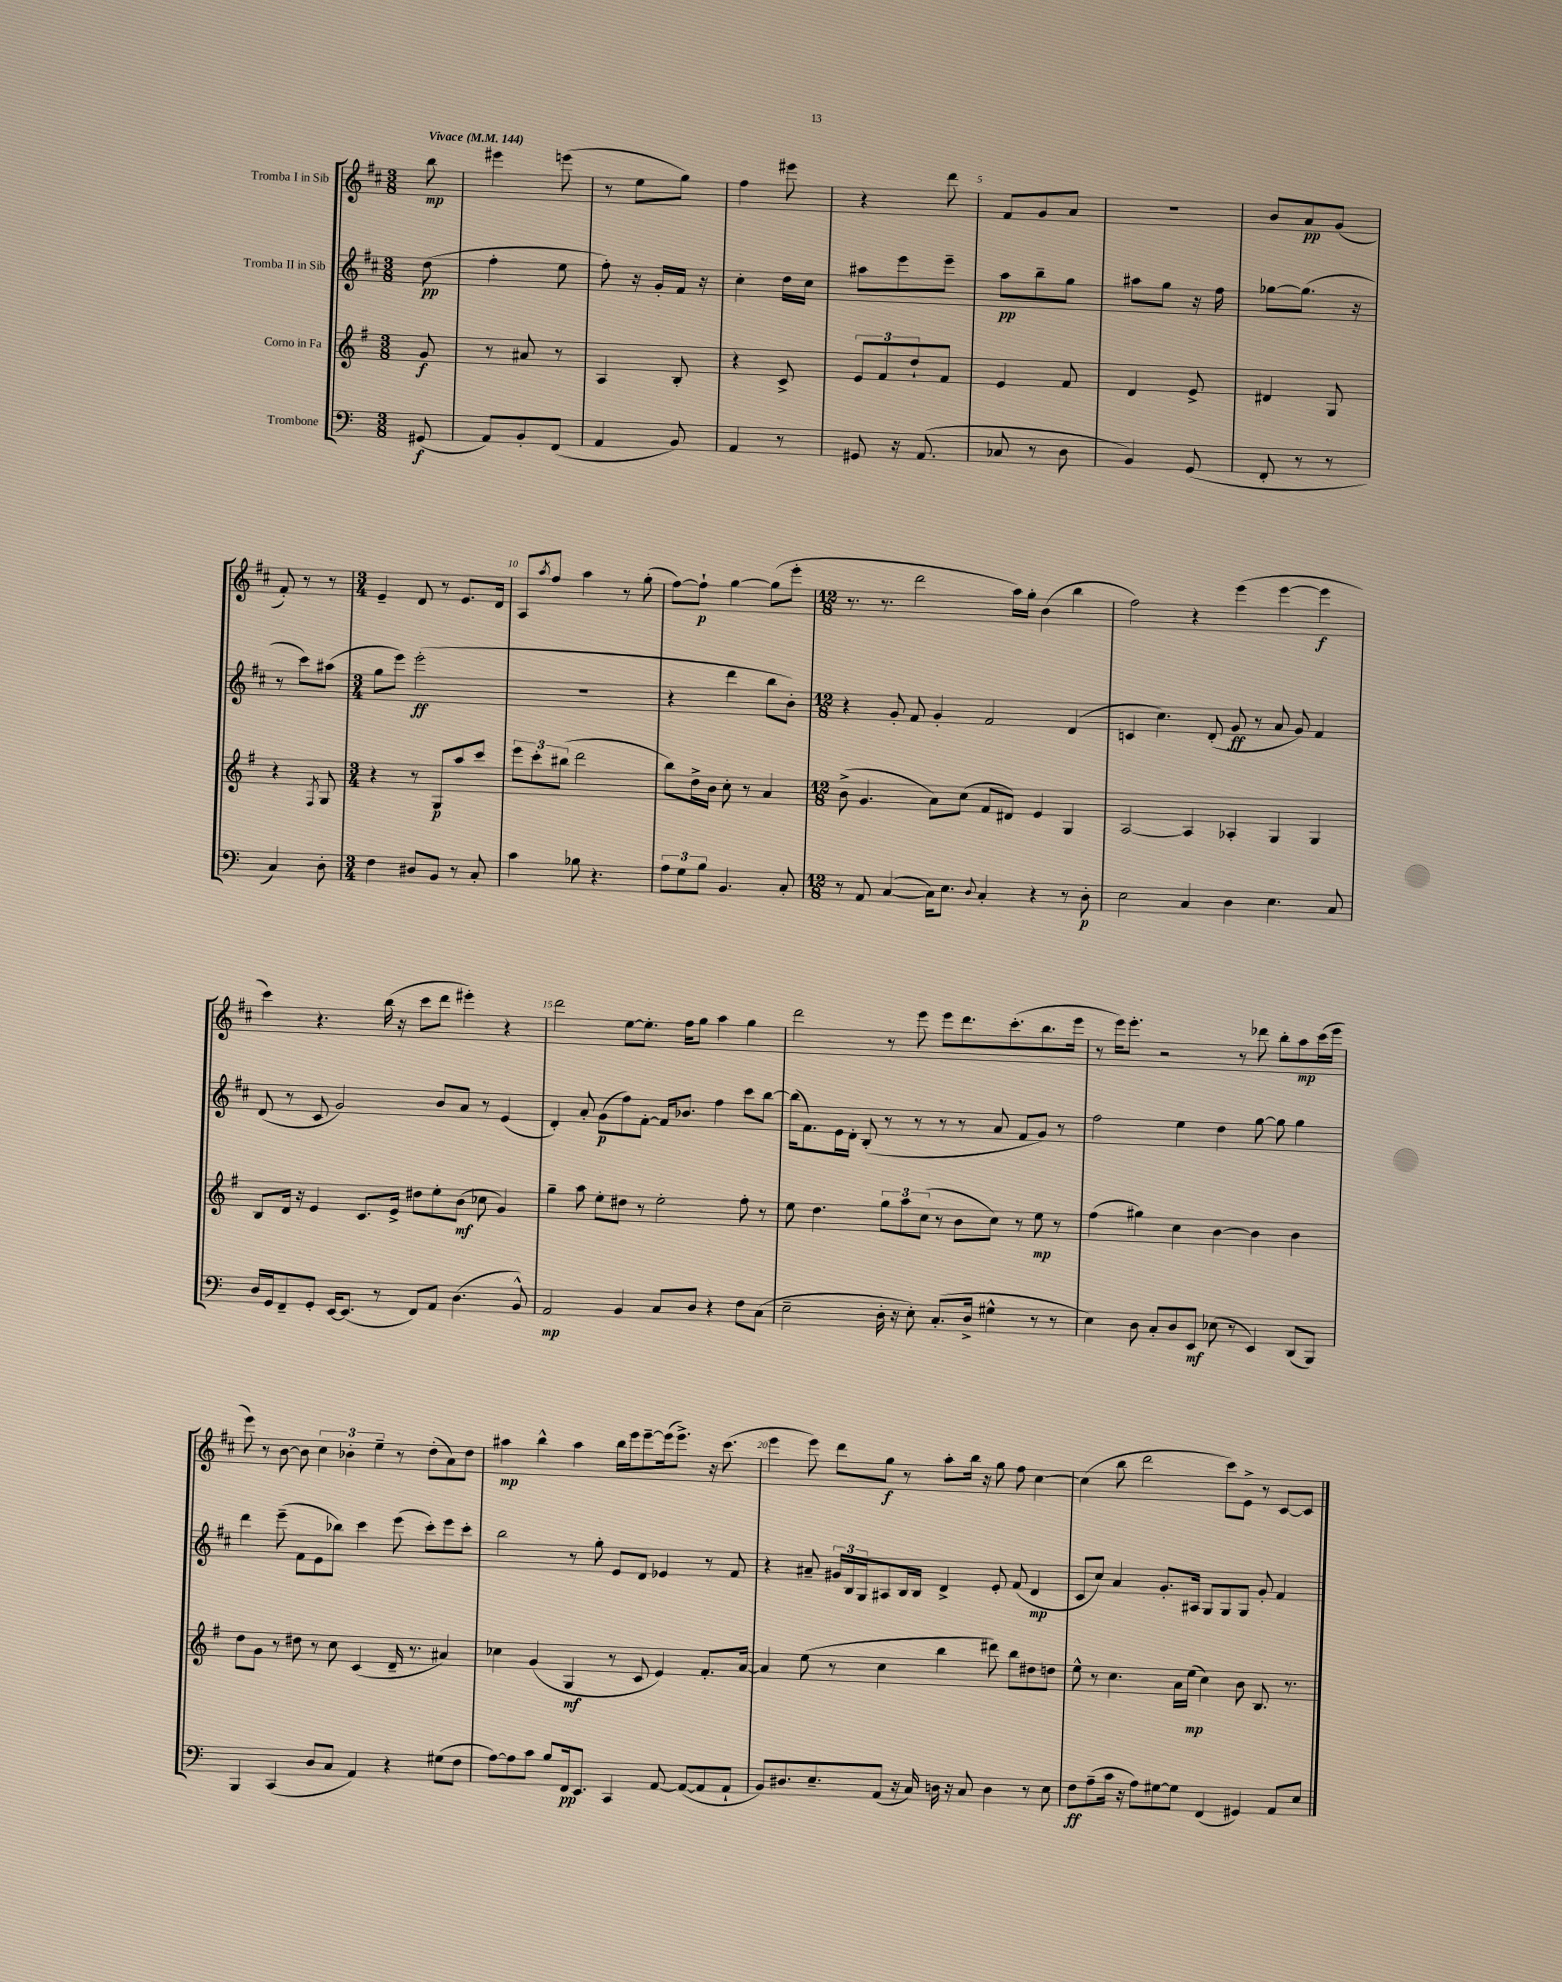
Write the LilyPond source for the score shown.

<<
\new StaffGroup <<
\new Staff = "s0" \with { instrumentName = "Tromba I in Sib" } {
    \clef treble \key d \major \numericTimeSignature \time 3/8 \partial 8 \tempo "Vivace" 4 = 144
    b''8\mp |
    eis'''4 e'''8( |
    r8 e''8 g''8) |
    fis''4 eis'''8 |
    r4 d'''8 |
    fis'8 g'8 a'8 |
    R4. |
    b'8 a'8\pp g'8( |
    fis'8-.) r8 r8 |
    \numericTimeSignature \time 3/4 e'4-- d'8 r8 e'8. d'16 |
    a8 \acciaccatura { a''8 } fis''8 a''4 r8 g''8-.( |
    fis''8~) fis''8-!\p g''4~ g''8( e'''8-. |
    \numericTimeSignature \time 12/8 r8. r8. d'''2 a''16) g''16-. b'4( b''4 |
    fis''2) r4 e'''4( e'''4~ e'''4\f |
    cis'''4) r4. b''16( r16 cis'''8 d'''8 eis'''4-.) r4 |
    d'''2 e''8~ e''8.-. fis''16 g''8 a''4 g''4 |
    d'''2 r8 e'''8 e'''8 d'''8. cis'''8.-.( b''8. e'''16 |
    r8 e'''16) e'''8.-. r2 r8 des'''8 b''8-. a''8\mp cis'''16( e'''16 |
    e'''8) r8 b'8~ b'8 \tuplet 3/2 { cis''4 bes'4-. e''4-- } r8 d''8-.( a'8) d''8 |
    ais''4\mp b''4-^ ais''4 b''16 e'''16 e'''8~-- e'''16( e'''8.->) r16 cis'''8.( |
    e'''4 e'''8) d'''8 g''8\f r8 a''8-. b''16 r16 g''8 fis''8 cis''4~ |
    cis''4( b''8 d'''2 cis'''8) e'8-> r8 cis'8~ cis'8 \bar "|." |
}
\new Staff = "s1" \with { instrumentName = "Tromba II in Sib" } {
    \clef treble \key d \major \numericTimeSignature \time 3/8 \partial 8
    d''8\pp( |
    fis''4-. e''8 |
    fis''8-.) r16 g'16-. fis'16 r16 |
    cis''4-. d''16 cis''16 |
    ais''8 e'''8 e'''8-- |
    a''8\pp b''8-- g''8 |
    ais''8 g''8 r16 fis''16 |
    ges''8~ ges''8.( r16 |
    r8 cis'''8) ais''8( |
    \numericTimeSignature \time 3/4 g''8 e'''8) e'''2-.\ff( |
    R2. |
    r4 d'''4 b''8 b'8-.) |
    \numericTimeSignature \time 12/8 r4 g'8-. fis'8 g'4-. fis'2 d'4( |
    c'4 cis''4.) d'8-.( g'8\ff r8 a'8 g'8) fis'4 |
    d'8( r8 cis'8 g'2) b'8 a'8 r8 e'4( |
    d'4-.) a'8-. g'8\p( fis''8) fis'8~-. fis'16 bes'8. fis''4 cis'''8 b''8~ |
    b''16( fis'8.) e'16 d'16-. b8-.( r8 r8 r8 r8 a'8 fis'8 g'8) r8 |
    fis''2 e''4 d''4 g''8~ g''8 g''4 |
    d'''4 e'''8--( fis'8 e'8 bes''8) cis'''4 e'''8( cis'''8-.) e'''8 cis'''8-. |
    b''2 r8 g''8-. e'8 d'8 ees'4 r8 fis'8 |
    r4 ais'8-- \tuplet 3/2 { gis'16 b16 g16 } ais8 b16 b16 d'4-> e'8-. fis'8( d'4\mp |
    cis'8 cis''8) a'4 g'8.-. ais16 g8 g8 g8 g'8-. fis'4 \bar "|." |
}
\new Staff = "s2" \with { instrumentName = "Corno in Fa" } {
    \clef treble \key g \major \numericTimeSignature \time 3/8 \partial 8
    g'8\f |
    r8 ais'8 r8 |
    a4 b8-. |
    r4 c'8-> |
    \tuplet 3/2 { e'8 fis'8 d''8-! } fis'8 |
    e'4 fis'8 |
    d'4 e'8-> |
    dis'4 g8 |
    r4 \acciaccatura { fis8 } g8 |
    \numericTimeSignature \time 3/4 r4 r8 g8\p a''8 c'''8 |
    \tuplet 3/2 { e'''8 c'''8-. bis''8( } d'''2 |
    b''8) d''16-> b'16 c''8-. r8 a'4 |
    \numericTimeSignature \time 12/8 b'8->( g'4. a'8) c''8( fis'8 dis'8) e'4 g4 |
    a2~ a4 aes4-. g4 g4 |
    b8 d'16 r16 e'4 c'8. e'16-> dis''8 e''8-. b'8\mf( ces''8 g'4) |
    g''4-- a''8 e''8-. dis''8 r8 e''2-. fis''8-. r8 |
    e''8 d''4. \tuplet 3/2 { g''8 a''8 c''8( } r8 b'8 c''8) r8 e''8\mp r8 |
    fis''4( gis''4) c''4 b'4~ b'4 b'4 |
    d''8 g'8 r8 dis''8 r8 c''8 c'4( d'16-- r8. ais'4) |
    ces''4 g'4( g4\mf r8 c'8 e'4) fis'8.-. a'16~ |
    a'4 e''8( r8 c''4 b''4 dis'''8) b''8 dis''8 d''8 |
    e''8-^ r8 c''4. a'16 e''16\mp( c''4) b'8 b8. r8. \bar "|." |
}
\new Staff = "s3" \with { instrumentName = "Trombone" } {
    \clef bass \key c \major \numericTimeSignature \time 3/8 \partial 8
    gis,8\f( |
    a,8) b,8-. f,8( |
    a,4 b,8) |
    a,4 r8 |
    gis,8 r16 a,8.( |
    ces8 r8 d8 |
    b,4) g,8( |
    f,8-. r8 r8 |
    c4) d8-. |
    \numericTimeSignature \time 3/4 f4 dis8 b,8 r8 c8-. |
    c'4 bes8 r4. |
    \tuplet 3/2 { a8 g8 b8 } b,4. c8-. |
    \numericTimeSignature \time 12/8 r8 a,8 c4~( c16) e8. \appoggiatura { d8 } c4-. r4 r8 d8-.\p |
    e2 c4 d4 e4. c8 |
    d16 g,16 f,8-- g,8-. e,16~ e,8.( r8 f,8) a,8 d4.( b,8-^) |
    a,2\mp b,4 c8 d8 r4 f8 c8( |
    e2-- d16-. r16 e8-.) c8.-.( d16-> gis4-^ r8 r8 |
    e4) d8 c8-. d8 e,8\mf ees8( r8 e,4) d,8( b,,8) |
    b,,4 c,4( d8 c8 a,4) r4 gis8( f8 |
    a8~) a8 c'8 b8 f,16\pp e,8. c,4 a,8~ a,8~( a,8 a,8-! |
    b,8) dis8. e8.-- a,8( r16 c16) d16 r16 c8 d4 r8 e8 |
    f8\ff a8--( c'16 r16 a8) gis8~ gis8 f,4( gis,4) a,8 e8 \bar "|." |
}
>>
>>
\layout { \context { \Score \override BarNumber.break-visibility = ##(#f #t #t) barNumberVisibility = #(every-nth-bar-number-visible 5) } }
